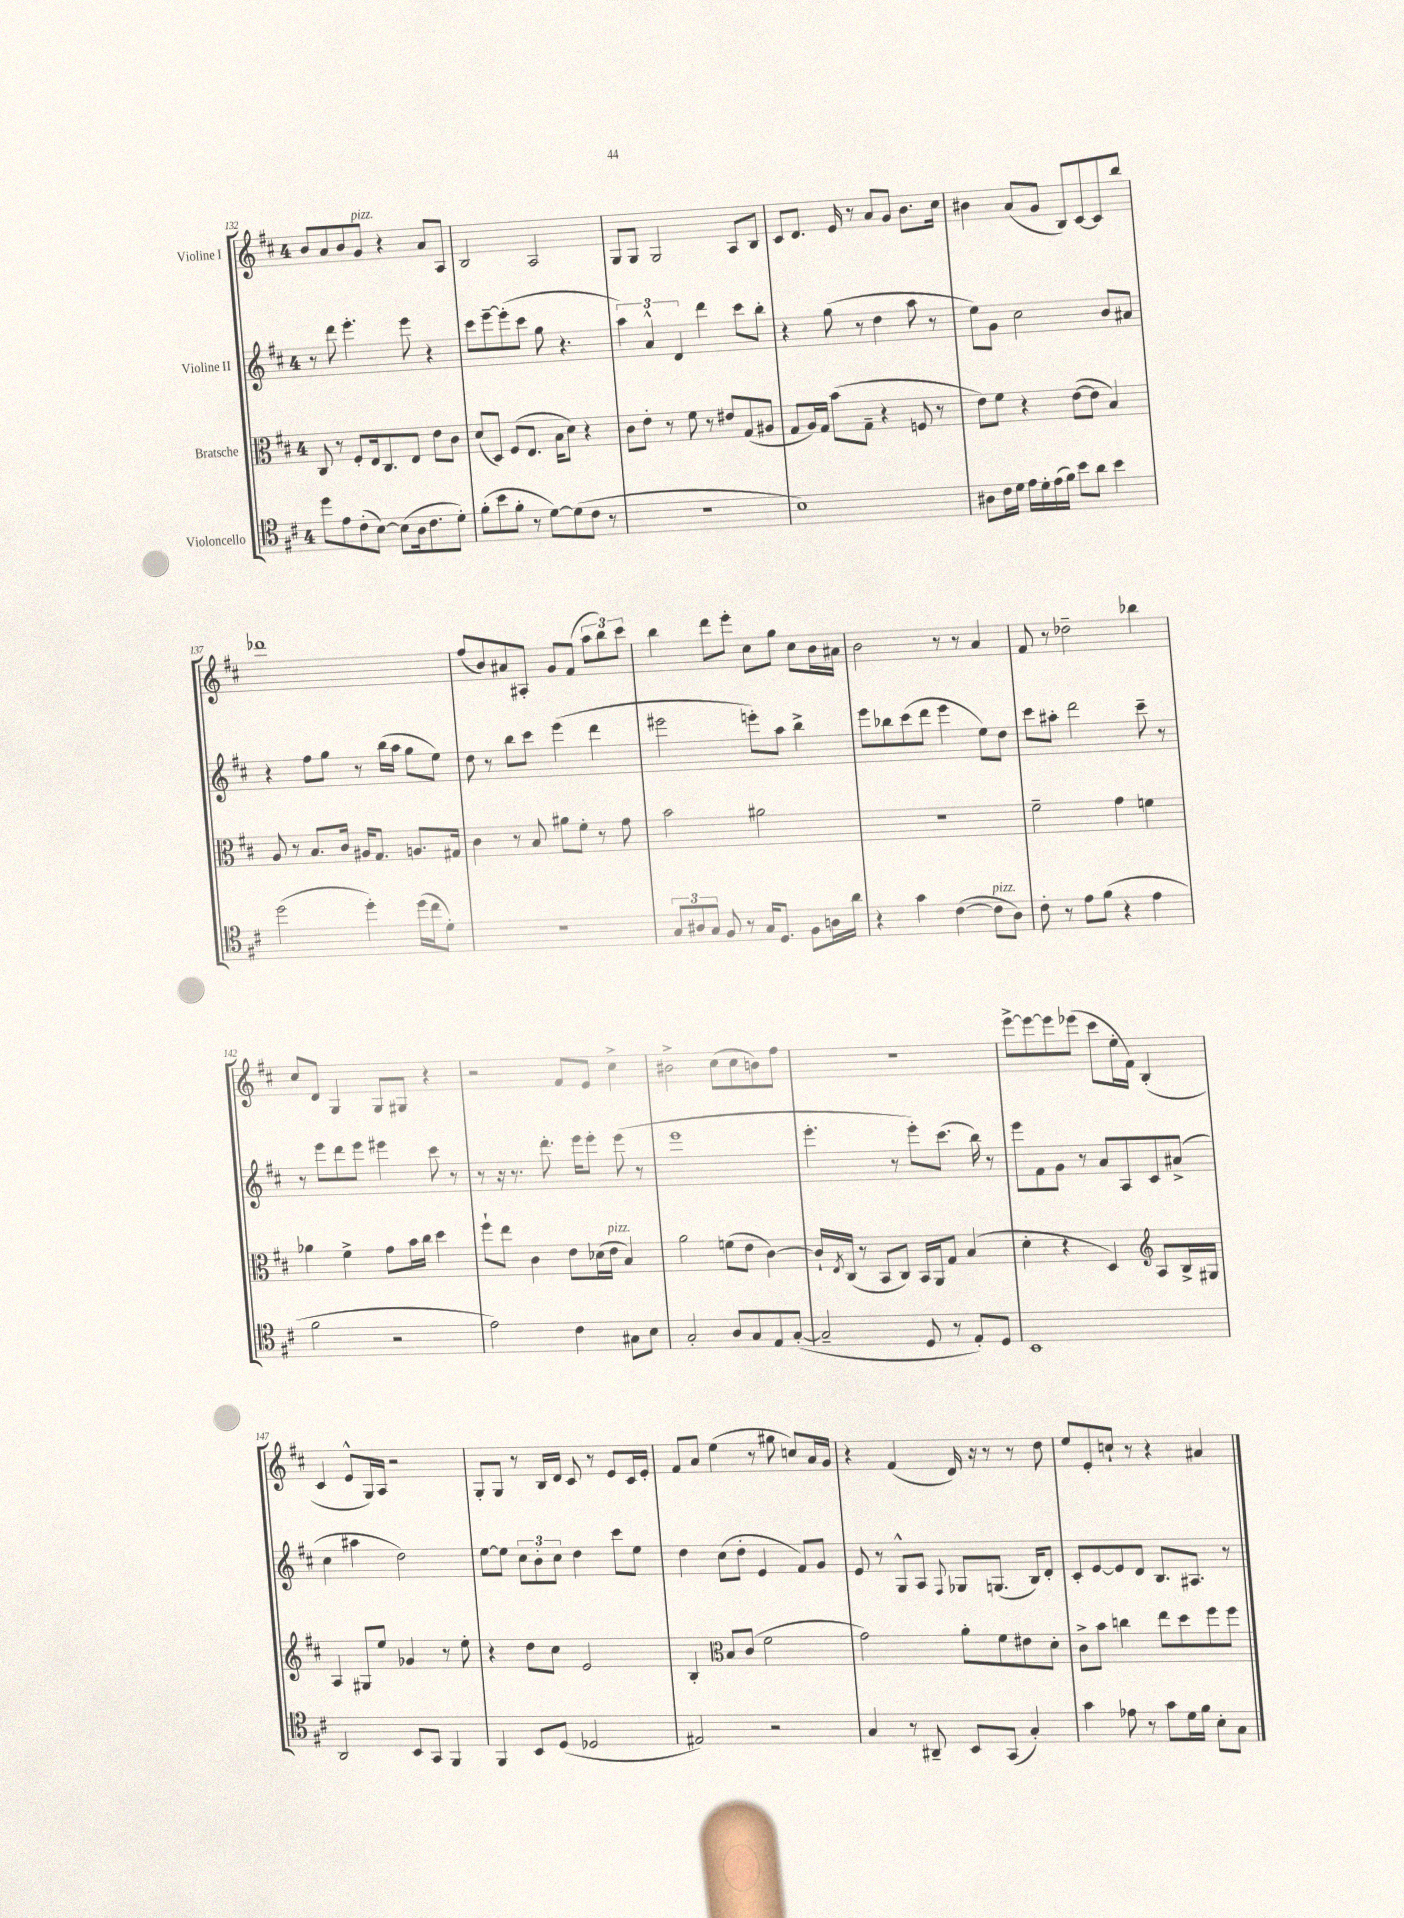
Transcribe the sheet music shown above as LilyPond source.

<<
\new StaffGroup <<
\new Staff = "s0" \with { instrumentName = "Violine I" } {
    \clef treble \key d \major \once \override Staff.TimeSignature.style = #'single-digit \time 4/4
    b'8 a'8 b'8 g'8^\markup { \italic "pizz." } r4 a'8 a8 |
    b2 a2 |
    g8 g8 g2 a8 b8 |
    cis'8 d'8. e'16 r8 a'8 g'8 b'8. cis''16 |
    bis'4 a'8( g'8 b8) cis'8~ cis'8 b''8 |
    des'''1 |
    fis''8( b'8) ais'8 ais8-. g'8 fis'8( \tuplet 3/2 { a''8 b''8) cis'''8 } |
    b''4 d'''8 e'''8-. cis''8 g''8 cis''8 b'16 ais'16 |
    b'2 r8 r8 a'4 |
    fis'8 r8 des''2-- bes''4 |
    cis''8 d'8 g4 g8 gis8 r4 |
    r2 fis'8 e'8 cis''4-> |
    bis'2-> cis''8( cis''8 b'8) fis''8 |
    R1 |
    e'''8~-> e'''8~ e'''8 ees'''8( cis'''8 e''16-. fis'16) b4-.( |
    cis'4 e'8-^ g16) a16 r2 |
    g8-. g8 r8 b16 d'16 cis'8 r8 e'8 cis'16 e'16-. |
    fis'8 a'8 e''4( r8 gis''8 c''8) a'16 g'16 |
    r4 fis'4( d'16) r16 r8 r8 d''8 |
    e''8 e'8-. c''8-! r8 r4 ais'4 \bar "|." |
}
\new Staff = "s1" \with { instrumentName = "Violine II" } {
    \clef treble \key d \major \once \override Staff.TimeSignature.style = #'single-digit \time 4/4
    r8 d'''8 e'''4.-. e'''8 r4 |
    cis'''8 e'''8~-- e'''8-.( cis'''8 g''8 r4. |
    \tuplet 3/2 { a''4) a'4-^ d'4 } d'''4 cis'''8 b''8-. |
    r4 g''8( r8 d''4 a''8 r8 |
    e''8) g'8 cis''2 b'8 ais'8 |
    r4 fis''8 g''8 r8 b''16( a''16 g''8 e''8) |
    d''8 r8 b''8 cis'''8 e'''4( d'''4 |
    eis'''2 e'''8-.) a''8 b''4-> |
    e'''8 bes''8 cis'''8( d'''8 e'''4 e''8) d''8 |
    cis'''8 ais''8-. d'''2 cis'''8-- r8 |
    r8 e'''8 d'''8 e'''8 eis'''4 cis'''8 r8 |
    r8 r16 r8. d'''8.-. e'''16 e'''8-. e'''8( r8 |
    e'''1 |
    e'''4.-. r8 e'''8-.) cis'''8.( b''16) r8 |
    e'''8 fis'8 g'8 r8 a'8 a8 cis'8 ais'8->( |
    cis''4 ais''4 d''2) |
    e''8~ e''8 \tuplet 3/2 { cis''8 b'8-. cis''8 } d''4 cis'''8 e''8 |
    d''4 cis''8( d''8-. e'4 fis'8) g'8 |
    e'8 r8 g8-^ a8 \appoggiatura { fis8 } ges8 g8.( b16) d'8-. |
    cis'8-. e'8~ e'8 d'8 b8. ais8. r8 \bar "|." |
}
\new Staff = "s2" \with { instrumentName = "Bratsche" } {
    \clef alto \key d \major \once \override Staff.TimeSignature.style = #'single-digit \time 4/4
    cis8 r8 fis8-. e16 cis8. e8 e'8 cis'8 |
    d'8( d8) fis8( e8. b16 d'8) r4 |
    cis'8 e'8-. r8 fis'8 r8 eis'8 g8( ais8 |
    g8 a16) g16 b'8( g8-- r4 f8 r8 |
    e'8) fis'8 r4 e'8~( e'8 b4) |
    a8 r8 b8. cis'16 ais16 g8. a8. gis16 |
    cis'4 r8 b8 ais'8 fis'8-. r8 g'8 |
    b'2 ais'2 |
    R1 |
    fis'2-- g'4 f'4 |
    aes'4 fis'4-> g'8 b'16 cis''16 d''4 |
    fis''8-! e''8 cis'4 e'8 des'16( e'16^\markup { \italic "pizz." } b4) |
    a'2 f'8( e'8 cis'4~) |
    cis'16-! \acciaccatura { e8 } cis16( r8 b,8 cis8) b,16 a,16 g8 b4( |
    d'4-. r4 d4) \clef treble a8 b16-> gis16 |
    a4 gis8 e''8 ges'4 r8 e''8-. |
    r4 d''8 cis''8 e'2 |
    b4-. \clef alto b8 cis'8( fis'2 |
    g'2) a'8-. fis'8 eis'8 d'8-. |
    cis'8-> b'8 c''4 e''8 d''8 fis''8 fis''8 \bar "|." |
}
\new Staff = "s3" \with { instrumentName = "Violoncello" } {
    \clef tenor \key d \major \once \override Staff.TimeSignature.style = #'single-digit \time 4/4
    d''8 e'8 cis'8-.( b8~) b8( a16 cis'8. d'8-.) |
    fis'8-.( b'8 fis'8-. r8 d'8~) d'8( cis'8 r8 |
    R1 |
    b1) |
    ais8 cis'16 d'16 e'16 d'16-. e'16( fis'16) b'8 a'8 b'4 |
    d''2( d''4-.) d''16( cis''16 d'8-.) |
    R1 |
    \tuplet 3/2 { g8 ais8 g8 } fis8 r8 g16 d8. fis8 a16 a'16 |
    r4 g'4 cis'4~( cis'8^\markup { \italic "pizz." } a8) |
    cis'8-. r8 e'8 fis'8( r4 e'4 |
    fis'2 r2 |
    e'2) cis'4 gis8 b8 |
    g2-. a8 g8 e8 g8~-.( |
    g2-- d8 r8 e8-.) d8 |
    b,1 |
    a,2 b,8 g,8 fis,4 |
    fis,4 b,8 d8( des2 |
    eis2) r2 |
    g4 r8 ais,8-- b,8 g,8( g4-.) |
    g'4 ees'8 r8 g'8 d'16 fis'16 b8-. g8 \bar "|." |
}
>>
>>
\layout { \context { \Score currentBarNumber = #132 } }
